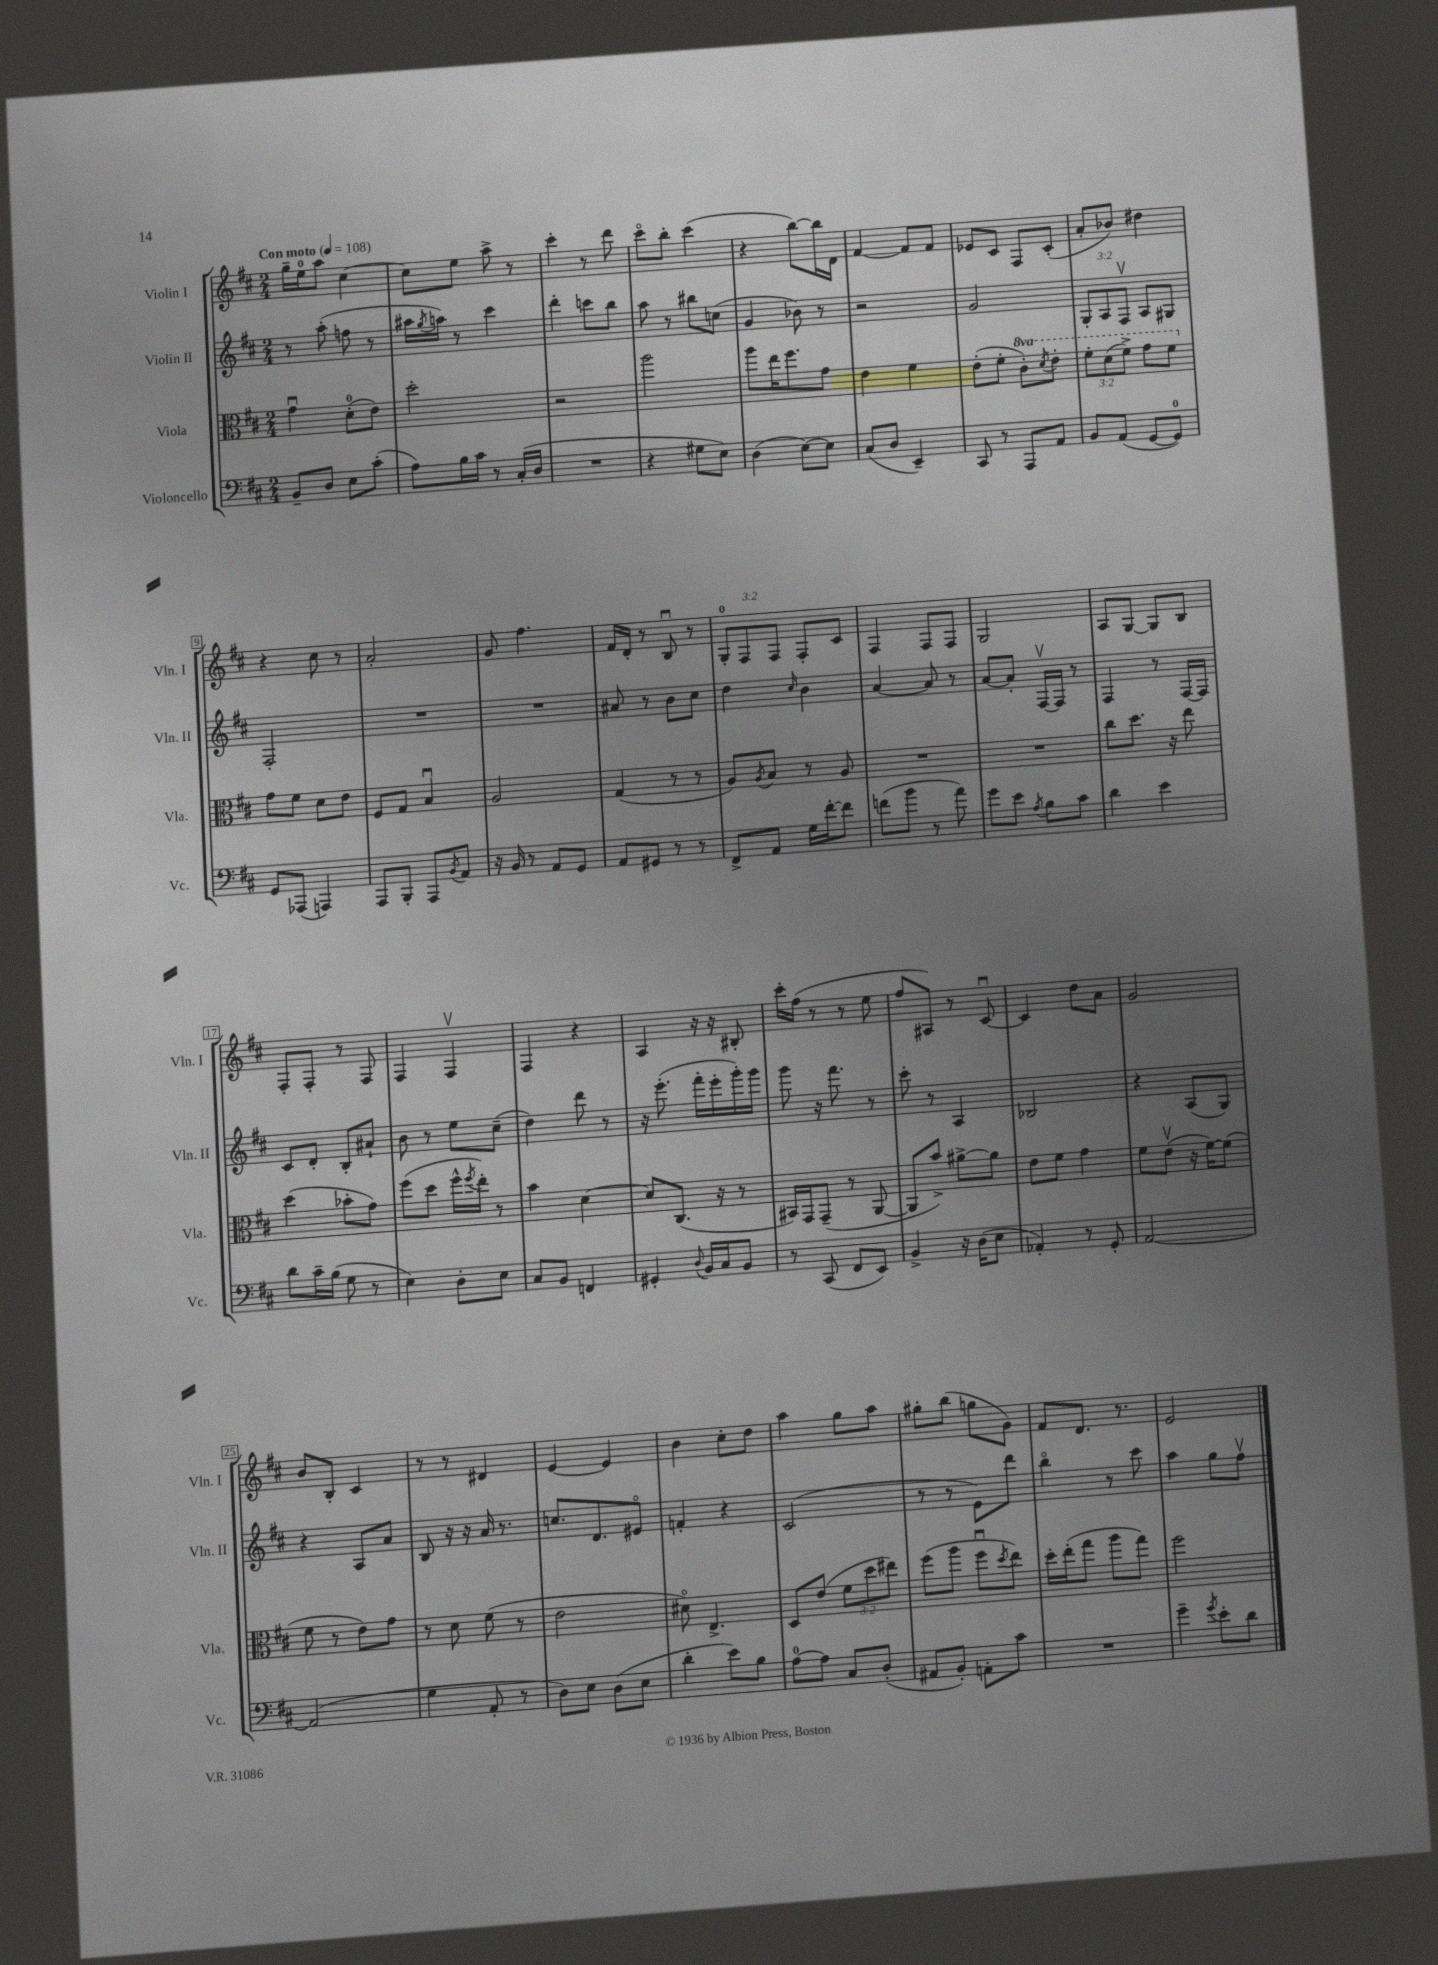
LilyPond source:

<<
\new StaffGroup <<
\new Staff = "s0" \with { instrumentName = "Violin I" shortInstrumentName = "Vln. I" } {
    \clef treble \key d \major \numericTimeSignature \time 2/4 \override Staff.TupletNumber.text = #tuplet-number::calc-fraction-text \tempo "Con moto" 4 = 108
    g''16-- e''16-0 a''8 cis''4~ |
    cis''8 e''8 a''8-> r8 |
    cis'''4-. r8 d'''8 |
    cis'''8\flageolet b''8-. cis'''4( |
    r4 b''8~) b''16 d'16 |
    fis'4~ fis'8 fis'8 |
    ees'8 cis'8 fis8 cis'8-.( |
    a'8-. bes'8) dis''4 |
    r4 cis''8 r8 |
    a'2-. |
    g'8 fis''4. |
    fis'16 d'16-. r8 b8\downbow r8 |
    \tuplet 3/2 { g8-0-. fis8 fis8 } fis8-. cis'8 |
    fis4 fis8 fis8 |
    g2 |
    a8 g8~ g8 b8 |
    fis8-. fis8-. r8 fis8 |
    fis4 fis4\upbow |
    fis4 r4 |
    a4 r16 r16 bis8-. |
    cis'''16-. fis''16( r8 r8 e''8 |
    fis''8 ais8) r8 cis'8~\downbow |
    cis'4 d''8 a'8 |
    g'2 |
    b'8 b8-. cis'4 |
    r8 r8 dis'4 |
    e'4~ e'4 |
    b'4 cis''8-. d''8 |
    a''4 g''8 a''8 |
    gis''8-. b''8( g''8 g'8) |
    fis'8 d'8. r8. |
    e'2 \bar "|." |
}
\new Staff = "s1" \with { instrumentName = "Violin II" shortInstrumentName = "Vln. II" } {
    \clef treble \key d \major \numericTimeSignature \time 2/4 \override Staff.TupletNumber.text = #tuplet-number::calc-fraction-text
    r8 a''8-.( f''8 r8 |
    ais''16 \acciaccatura { g''8 } a''16) r8 cis'''4 |
    d'''4-. c'''8 b''8 |
    a''8 r8 bis''8 c''8( |
    g'4 bes'8) r8 |
    r2 |
    g'2 |
    \tuplet 3/2 { g8-. a8 fis8\upbow } a8 gis8 |
    fis2-. |
    R2 |
    R2 |
    ais'8 r8 b'8 cis''8 |
    d''4 \grace { cis''16 } b'4 |
    a'4~ a'8 r8 |
    a'8~ a'8-. fis16~\upbow fis16 r8 |
    fis4 r8 fis16~ fis16 |
    cis'8 d'8-. b8-. ais'8-! |
    b'8 r8 e''8 cis''8--( |
    d''4) d'''8 r8 |
    r16 e'''8.-.( fis'''16-. e'''16-. g'''16-.) g'''16 |
    g'''8 r16 fis'''8. r8 |
    cis'''8-. r8 a4 |
    bes2 |
    r4 a8( g8) |
    r4 a8 a'8 |
    b8 r16 r16 a'16 r8. |
    c''8. d'8. eis'8\flageolet |
    f'4-. r4 |
    cis'2( |
    r8 r8 e'8) d'''8 |
    b''4\flageolet r8 cis'''8 |
    a''4 g''8 fis''8\upbow \bar "|." |
}
\new Staff = "s2" \with { instrumentName = "Viola" shortInstrumentName = "Vla." } {
    \clef alto \key d \major \numericTimeSignature \time 2/4 \override Staff.TupletNumber.text = #tuplet-number::calc-fraction-text \set Staff.ottavationMarkups = #ottavation-simple-ordinals
    g'4\downbow d'8-0-.( e'8) |
    d''2-. |
    r2 |
    a''2 |
    a''8 e''16 fis''8. g'8 |
    e'4 fis'4 |
    e'8-.( fis'8-. \ottava #1 cis''8-.) \acciaccatura { d''8 } e''8-. |
    \tuplet 3/2 { fis''8-. d''8( fis''8->) } g''8 fis''8 \ottava #0 |
    g'8 fis'8 d'8 e'8 |
    fis8 g8 b4\downbow |
    a2 |
    g4( r8 r8 |
    a8) \acciaccatura { a8 } b8 r8 a8 |
    R2 |
    R2 |
    cis''8 d''8. r16 e''8 |
    d''4( bes'8-. g'8) |
    fis''8( d''8 fis''16-^ \acciaccatura { fis''8 } e''16-.) r8 |
    b'4 d'4~ |
    d'8 cis8.( r16 r8 |
    bis,16) g,16 g,8--( r8 a,8~ |
    a,8 b'8->) ais'8~-> ais'8 |
    e'8 fis'8 g'4 |
    fis'8 e'8\upbow( r16 fis'16~) fis'8( |
    fis'8 r8 e'8) g'8 |
    r8 d'8 fis'8( r8 |
    e'2 |
    dis'8\flageolet) e4.-> |
    d8 e'8( \tuplet 3/2 { fis'8 d''8 eis''8) } |
    fis''8( a''8 fis''8\downbow \acciaccatura { d''8 } e''8) |
    d''16-. e''16-.( g''8 a''8 g''8) |
    fis''2 \bar "|." |
}
\new Staff = "s3" \with { instrumentName = "Violoncello" shortInstrumentName = "Vc." } {
    \clef bass \key d \major \numericTimeSignature \time 2/4
    b,8-- d8 e8 cis'8-.( |
    a8) b16 cis'16 r8 cis16-.( d16 |
    R2 |
    r4 gis8 e8) |
    d4( e8~) e8 |
    cis8( d8 e,4--) |
    cis,8 r8 a,,8 a,8 |
    b,8 a,8( g,8~ g,8-0) |
    g,8 aes,,8( a,,4) |
    a,,8 b,,8-. a,,8 \acciaccatura { b,8 } a,8 |
    r16 b,16 r8 a,8 g,8 |
    a,8 gis,8 r8 r8 |
    fis,8-> a,8 g16 fis'16~-. fis'8 |
    f'8( b'8 r8 a'8) |
    g'8 e'8 \acciaccatura { a8 } b8 cis'8 |
    d'4 e'4 |
    d'8 cis'16-- b16( g8 r8 |
    e4) d8-. e8 |
    cis8 b,8 f,4 |
    gis,4-. \appoggiatura { d8 } b,16 cis16 b,8 |
    r8 cis,8( fis,8 e,8) |
    b,4-> r16 d16( e8 |
    aes,4-.) r8 g,8-. |
    a,2~ |
    a,2( |
    g4 a,8-. r8 |
    d8) e8 d8( e8 |
    d'4-. e'8) b8 |
    a8-0~ a8 cis8 d8-.( |
    ais,8 b,8-.) a,8-. cis'8 |
    R2 |
    g'4-- \acciaccatura { g'8 } e'8-. d'8 \bar "|." |
}
>>
>>
\layout { \context { \Score \override BarNumber.stencil = #(make-stencil-boxer 0.1 0.3 ly:text-interface::print) } }
